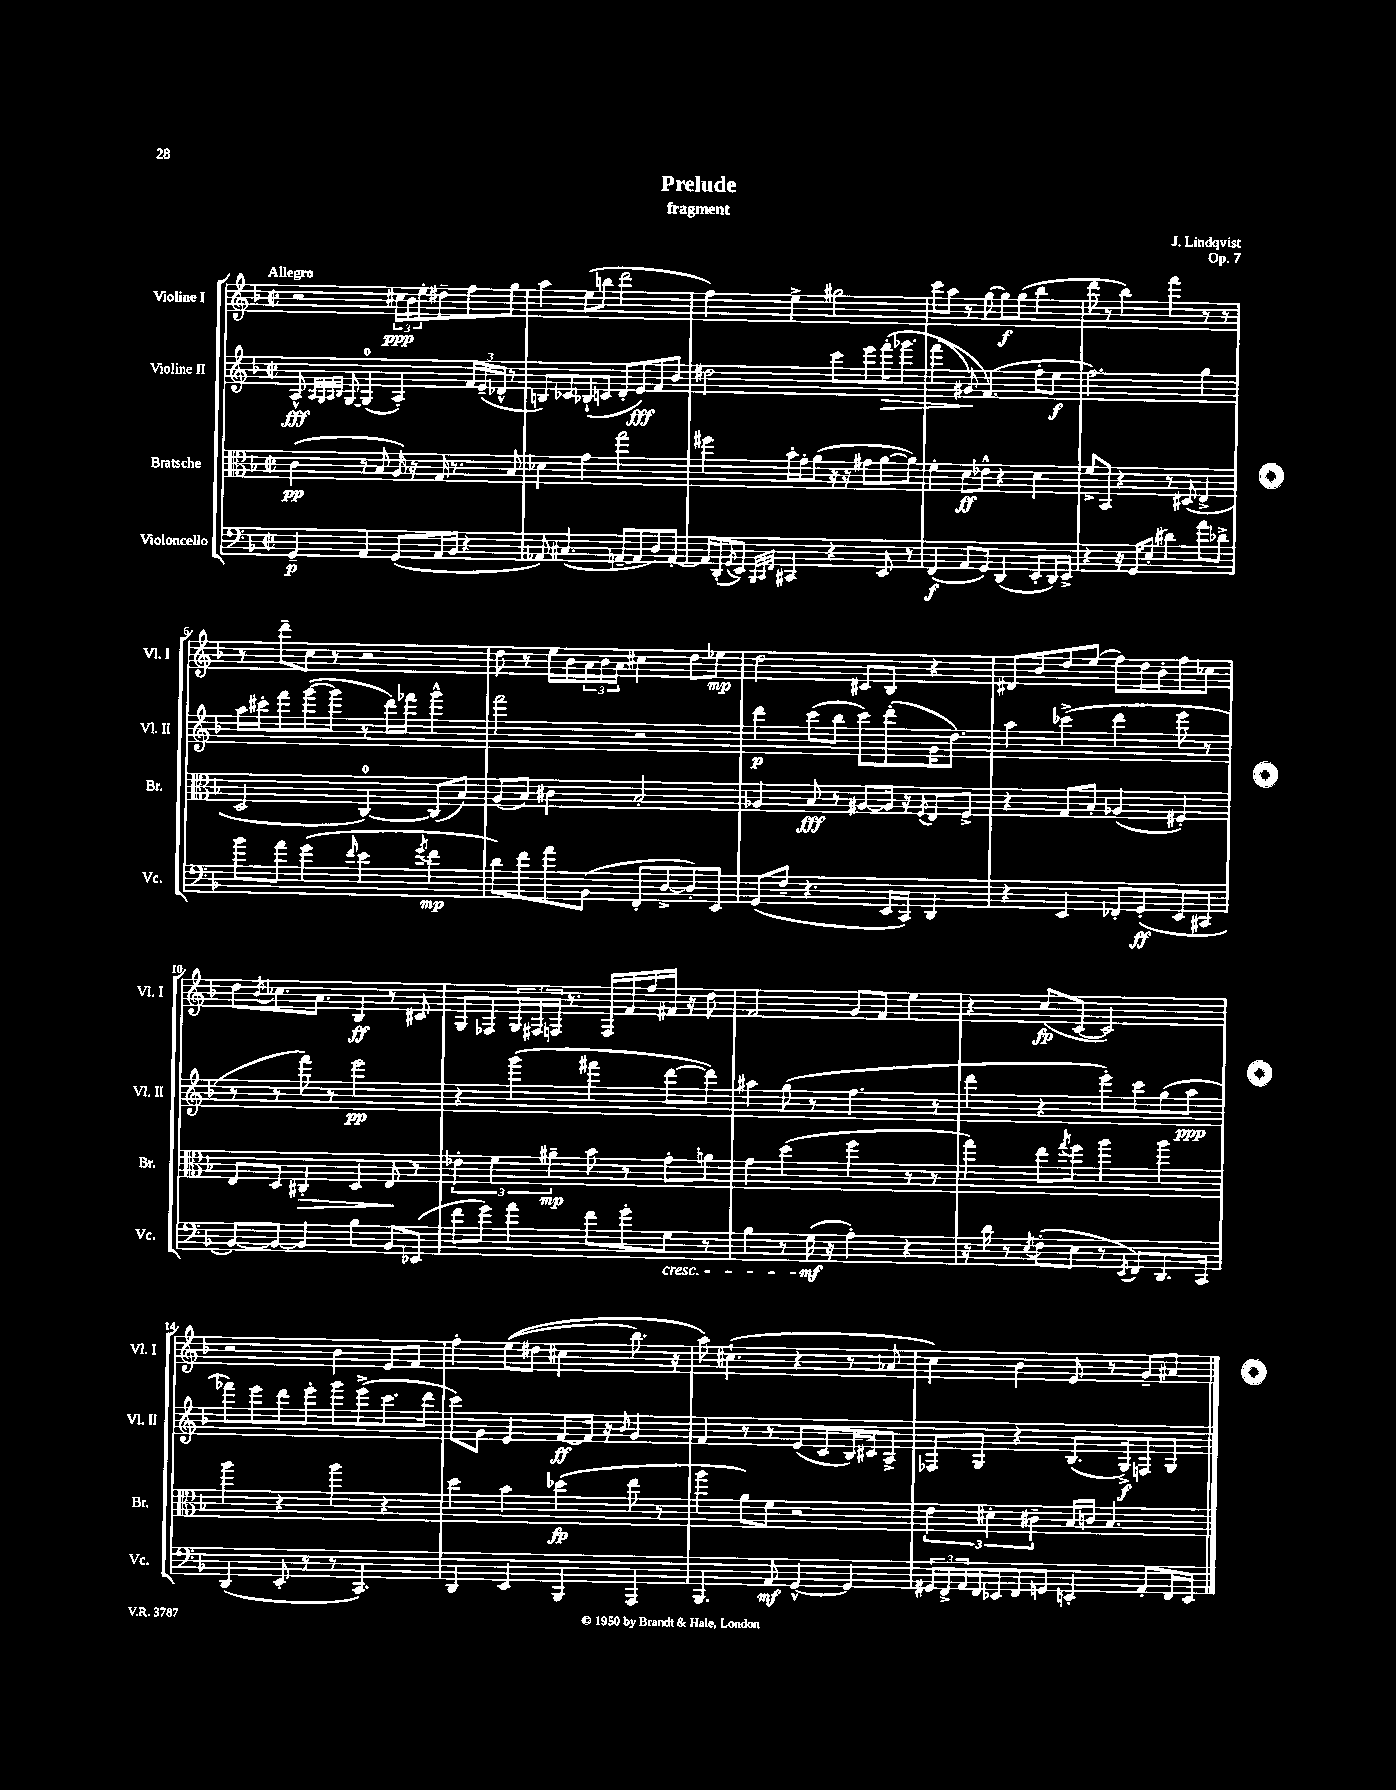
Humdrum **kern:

**kern	**dynam	**kern	**dynam	**kern	**dynam	**kern	**dynam
*part4	*part4	*part3	*part3	*part2	*part2	*part1	*part1
*staff4	*staff4	*staff3	*staff3	*staff2	*staff2	*staff1	*staff1
*I"Violoncello	*	*I"Bratsche	*	*I"Violine II	*	*I"Violine I	*
*I'Vc.	*	*I'Br.	*	*I'Vl. II	*	*I'Vl. I	*
*clefF4	*	*clefC3	*	*clefG2	*	*clefG2	*
*k[b-]	*	*k[b-]	*	*k[b-]	*	*k[b-]	*
*M2/2	*	*M2/2	*	*M2/2	*	*M2/2	*
*met(c|)	*	*met(c|)	*	*met(c|)	*	*met(c|)	*
=1	=1	=1	=1	=1	=1	=1	=1
!	!	!	!	!	!	!LO:TX:a:B:t=Allegro	!
4GG~/	p	(4c\	pp	8A^^/	fff	2r	.
.	.	.	.	32qqA/LLL	.	.	.
.	.	.	.	32qqG/	.	.	.
.	.	.	.	32qqA/	.	.	.
.	.	.	.	32qqB-/JJJ	.	.	.
.	.	.	.	[8G/	.	.	.
4AA/	.	8r	.	(4G/]	.	.	.
.	.	8B-/	.	.	.	.	.
(8GG/L	.	16A/)	.	4A'/)	.	24cc#X\LL	ppp
.	.	.	.	.	.	24b-\	.
.	.	16r	.	.	.	.	.
.	.	.	.	.	.	24ee'\J	.
16AA/L	.	16G/	.	.	.	8dd#X~\	.
16BB-/JJ	.	8.r	.	.	.	.	.
4r	.	.	.	24f/LL	.	8ff\	.
.	.	.	.	(24e~/	.	.	.
.	.	.	.	24d-X^^/JJ	.	.	.
.	.	8B-/	.	8r	.	8gg\J	.
=2	=2	=2	=2	=2	=2	=2	=2
8AA-X/)	.	4d-X\	.	8Bn/L)	.	4aa\	.
(4.C#X/	.	.	.	8c-X/	.	.	.
.	.	4g\	.	(8B-X`/	.	(8ee\L	.
.	.	.	.	8cn/J	.	8bbn\J	.
[8AAn~/L	.	2gg\	.	8d'/L	.	2ddd\	.
8AA/]	.	.	.	8e/)	fff	.	.
8D/)	.	.	.	8f/	.	.	.
[8AA'/J	.	.	.	8b-/J	.	.	.
=3	=3	=3	=3	=3	=3	=3	=3
16AA/LL]	.	4ff#X\	.	2dd#X\	.	4ff\)	.
(16DD'/J	.	.	.	.	.	.	.
8qGG/	.	.	.	.	.	.	.
8EE/J)	.	.	.	.	.	.	.
32qqBBB-/LLL	.	.	.	.	.	.	.
32qqCC/	.	.	.	.	.	.	.
32qqFF/JJJ	.	.	.	.	.	.	.
4CC#X/	.	16b-'\LL	.	.	.	4ee^\	.
.	.	16g'\J	.	.	.	.	.
.	.	(8a\J	.	.	.	.	.
4r	.	16r	.	8ccc\L	.	2gg#X\	.
.	.	16r	.	.	.	.	.
.	.	8g#X\L	.	8eee\	.	.	.
!	!	!	!	!	!LO:HP:b	!	!
8EE/	.	[8a\	.	(16fff'\K	>	.	.
.	.	.	.	8.ggg-X\J	.	.	.
8r	.	8a\J])	.	.	.	.	.
=4	=4	=4	=4	=4	=4	=4	=4
(4FF/	f	4f'\	.	(4fff\	.	8ccc\L	.
.	.	.	.	.	.	8aa\J	.
8AA/L	.	8d\L	ff	8g#X/)	.	8r	.
8GG/J)	.	8e-X^^\J	.	(4.f/)	]	[8gg\	.
(4DD/	.	4r	.	.	.	8gg\L]	f
.	.	.	.	.	.	(8gg\J	.
8EE'/L	.	4d\	.	8ff'\L	.	4bb-\	.
16DD/L)	.	.	.	8ee\J	f	.	.
16EE^/JJ	.	.	.	.	.	.	.
=5	=5	=5	=5	=5	=5	=5	=5
4r	.	8f^/L	.	2.ff\)	.	8ddd\	.
.	.	8BB-/J	.	.	.	8r	.
16r	.	4r	.	.	.	4bb-\)	.
16GG/KL	.	.	.	.	.	.	.
(8E'/J	.	.	.	.	.	.	.
4d#X\)	.	8r	.	.	.	4fff\	.
.	.	(8D#X/	.	.	.	.	.
8a\L	.	4E^/	.	4gg\	.	8r	.
8d-X^\J	.	.	.	.	.	8r	.
!!LO:LB:g=z
=6	=6	=6	=6	=6	=6	=6	=6
8b-\L	.	2D/	.	16aa\LL	.	8r	.
.	.	.	.	16ccc#X'\J	.	.	.
8a\J	.	.	.	8fff\	.	8ddd~\L	.
(4g\	.	.	.	([8ggg\	.	8cc\J	.
.	.	.	.	8ggg\J]	.	8r	.
16qqf/	.	.	.	.	.	.	.
4e\	.	[4C/)	.	8r	.	2r	.
.	.	.	.	16ddd\LL)	.	.	.
.	.	.	.	16fff-X\JJ	.	.	.
8qg/	.	.	.	.	.	.	.
4f\	mp	(8C/L]	.	4ggg^^\	.	.	.
.	.	8B-/J)	.	.	.	.	.
=7	=7	=7	=7	=7	=7	=7	=7
8d\L)	.	(8A/L	.	2fff\	.	8dd\	.
8f\	.	8B-/J)	.	.	.	8r	.
8a\	.	4c#X\	.	.	.	16ee\LL	.
.	.	.	.	.	.	16b-\	.
(8BB-\J	.	.	.	.	.	24a\	.
.	.	.	.	.	.	24b-\	.
.	.	.	.	.	.	24a\JJ	.
8FF'/L	.	2B-'/	.	2r	.	4cc#X\	.
[8D^/	.	.	.	.	.	.	.
8D'/])	.	.	.	.	.	8dd\L	.
8EE/J	.	.	.	.	.	8ee-X\J	mp
=8	=8	=8	=8	=8	=8	=8	=8
(8GG/L	.	4A-X/	.	4ddd\	p	2dd\	.
8F~/J	.	.	.	.	.	.	.
4.r	.	8B-/	fff	(8ccc\L	.	.	.
.	.	8r	.	8bb-\J	.	.	.
.	.	[8A#X/L	.	8ccc\L)	.	8c#X/L	.
16EE/LL	.	16A#/Jk]	.	(8ddd'\	.	8B-/J	.
16CC/JJ)	.	16r	.	.	.	.	.
.	.	8qF/	.	.	.	.	.
4DD/	.	8E/L	.	16g\K	.	4r	.
.	.	.	.	8.dd\J)	.	.	.
.	.	8F^/J	.	.	.	.	.
=9	=9	=9	=9	=9	=9	=9	=9
4r	.	4r	.	4aa\	.	8d#X/L	.
.	.	.	.	.	.	8b-/	.
4EE/	.	8G/L	.	(4ccc-X^\	.	8dd/	.
.	.	8B-'/J	.	.	.	(8ee/J	.
8FF-X'/L	.	(4A-X/	.	4ddd\	.	8ff\L)	.
(8GG'/	ff	.	.	.	.	16dd\L	.
.	.	.	.	.	.	16b-'\J	.
8EE/	.	4F#X'/)	.	8eee\	.	8ff\	.
8CC#X/J	.	.	.	8r	.	8cc-X\J	.
!!LO:LB:g=z
=10	=10	=10	=10	=10	=10	=10	=10
[8BB-/L)	.	8E/L	.	8r	.	8dd\L	.
.	.	.	.	.	.	8qb-/	.
8BB-/J_	.	8D/J	.	8r	.	8.cc-X\	.
!	!	!	!LO:HP:b	!	!	!	!
4BB-/]	.	4C#X'/	>	8fff\)	.	.	.
.	.	.	.	.	.	8.a\J	.
.	.	.	.	8r	.	.	.
4B-\	.	4D/	.	2eee\	pp	4B-/	ff
8BB-/L	.	8E/	.	.	.	8r	.
(8EE-X/J	.	8r	]	.	.	8c#X/	.
=11	=11	=11	=11	=11	=11	=11	=11
8f\L	.	6e-X'\	.	4r	.	8G/L	.
8g\J)	.	.	.	.	.	8F-X/	.
.	.	6f\	.	.	.	.	.
4a\	.	.	.	(4ggg\	.	24G/L	.
.	.	.	.	.	.	24F#X/	.
.	.	6a#X~\	mp	.	.	24Fn/JJ	.
.	.	.	.	.	.	8.r	.
8f\L	.	8b-\	.	4fff#X\	.	.	.
.	.	.	.	.	.	16F/LL	.
8g'\	.	8r	.	.	.	16f/	.
.	.	.	.	.	.	16ff/	.
!LO:TX:b:i:t=cresc.	!	!	!	!	!	!	!
8G\J	.	8g'\L	.	[8ddd\L	.	16f#X/JJ	.
.	.	.	.	.	.	16r	.
8r	.	8an\J	.	8ddd\J])	.	8dd\	.
=12	=12	=12	=12	=12	=12	=12	=12
4B-\	.	4g\	.	4aa#X\	.	2f/	.
8r	.	(4dd\	.	(8gg\	.	.	.
(16G\	mf	.	.	8r	.	.	.
16r	.	.	.	.	.	.	.
4A'\)	.	4ff\	.	4.ff\	.	8g/L	.
.	.	.	.	.	.	8f/J	.
4r	.	8r	.	.	.	4ee\	.
.	.	8r	.	8r	.	.	.
=13	=13	=13	=13	=13	=13	=13	=13
16r	.	4gg\)	.	4ddd\	.	4r	.
16d\	.	.	.	.	.	.	.
8r	.	.	.	.	.	.	.
8qE/	.	.	.	.	.	.	.
(8F'\L	.	8ee\L	.	4r	.	(8cc/L	fp
.	.	8qgg/	.	.	.	.	.
8E\J	.	8ff\J	.	.	.	[8c/J	.
8r	.	4aa\	.	8eee'\L)	.	2c/])	.
8qEE/	.	.	.	.	.	.	.
8FF/L)	.	.	.	8ccc\	.	.	.
8.DD/	.	4aa\	.	(8gg\	.	.	.
.	.	.	.	8aa\J	ppp	.	.
16CC/Jk	.	.	.	.	.	.	.
!!LO:LB:g=z
=14	=14	=14	=14	=14	=14	=14	=14
(4DD/	.	4aa\	.	8fff-X\L)	.	2r	.
.	.	.	.	8eee\	.	.	.
8EE'/	.	4r	.	8ddd\	.	.	.
8r	.	.	.	8eee'\J	.	.	.
8r	.	4aa\	.	8ggg\L	.	4b-\	.
4.CC/)	.	.	.	(8eee^\	.	.	.
.	.	4r	.	8.ccc\	.	8e/L	.
.	.	.	.	.	.	8f/J	.
.	.	.	.	16ddd\Jk	.	.	.
=15	=15	=15	=15	=15	=15	=15	=15
4DD/	.	4dd\	.	8ccc\L)	.	4ff'\	.
.	.	.	.	8g\J	.	.	.
4EE/	.	4b-\	.	4e/	.	((8ee\L	.
.	.	.	.	.	.	8dd#X\J	.
4BBB-/	.	(4dd-X\	fp	[8f/L	ff	4cc#X\	.
.	.	.	.	16f/Jk]	.	.	.
.	.	.	.	16r	.	.	.
.	.	.	.	16qqb-/	.	.	.
4AAA/	.	8ee\	.	4g/	.	8.bb-\)	.
.	.	8r	.	.	.	.	.
.	.	.	.	.	.	16r	.
=16	=16	=16	=16	=16	=16	=16	=16
4.BBB-/	.	4aa\	.	4f/	.	8aa\)	.
.	.	.	.	.	.	(4.cc#X`\	.
.	.	8a\L)	.	8r	.	.	.
8AA/	mf	8f\J	.	8r	.	.	.
[4GG^^/	.	2r	.	(8e/L	.	4r	.
.	.	.	.	8c/	.	.	.
4GG/]	.	.	.	16B-/L)	.	8r	.
.	.	.	.	16c#X/J	.	.	.
.	.	.	.	8A^/J	.	8a-X/	.
=17	=17	=17	=17	=17	=17	=17	=17
24GG#X/LL	.	6e\	.	8F-X/L	.	4cc\)	.
24FF^/	.	.	.	.	.	.	.
24AA/	.	.	.	.	.	.	.
16FF/	.	.	.	8G/J	.	.	.
.	.	6d#X'\	.	.	.	.	.
16EE-X/J	.	.	.	.	.	.	.
8FF/	.	.	.	4r	.	4b-\	.
.	.	6c#X~\	.	.	.	.	.
8GGn/J	.	.	.	.	.	.	.
4EEn'/	.	16B-/LL	.	(8.B-/L	.	8e/	.
.	.	16cn/JJ	.	.	.	.	.
.	.	4.B-/	.	.	.	8r	.
.	.	.	.	16G^/k)	f	.	.
8AA'/L	.	.	.	8Fn/	.	8g~/L	.
16FF/L	.	.	.	8G/J	.	8a#X/J	.
16EE/JJ	.	.	.	.	.	.	.
==	==	==	==	==	==	==	==
*-	*-	*-	*-	*-	*-	*-	*-
